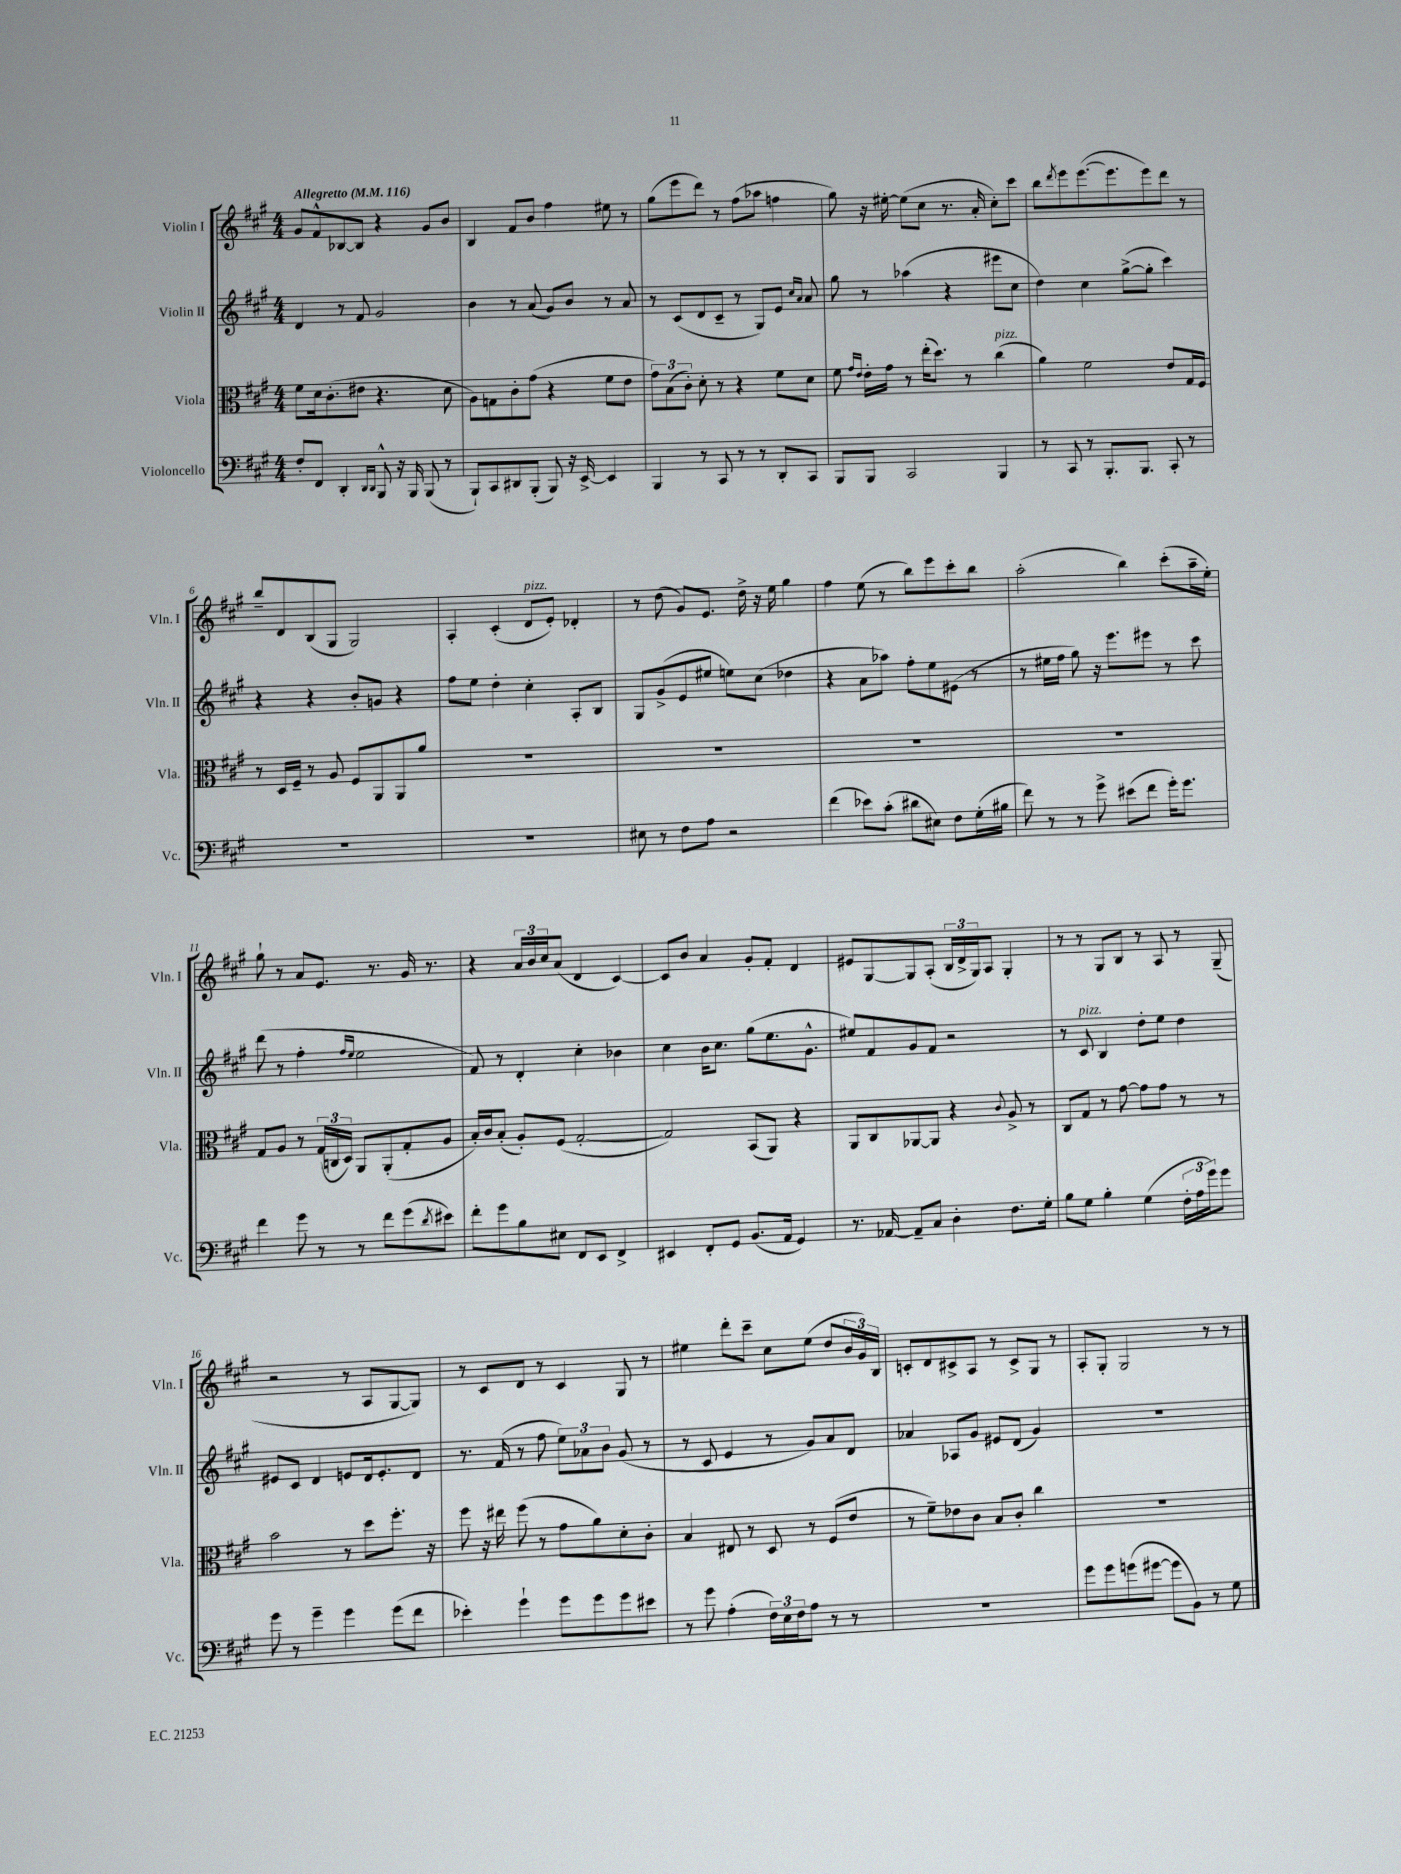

**kern	**kern	**kern	**kern
*staff4	*staff3	*staff2	*staff1
*clefF4	*clefC3	*clefG2	*clefG2
*k[f#c#g#]	*k[f#c#g#]	*k[f#c#g#]	*k[f#c#g#]
*M4/4	*M4/4	*M4/4	*M4/4
*MM116	*MM116	*MM116	*MM116
8F#'	8f#	4d	8g#
8FF#	16d	.	8f#^^
.	(8.c#'	.	.
4DD'	.	8r	[8B-
.	8e#	8f#	8B-]
16qqDD	.	.	.
16qqDD	.	.	.
8BBB^^	4.r	2g#	4r
16r	.	.	.
16BBB	.	.	.
(8BBB	.	.	8g#
8r	8d	.	8b
=	=	=	=
8BBB`)	8A)	4b	4B
8CC#	8G	.	.
8DD#	8c#'	8r	8f#
(8BBB'	(8g#	(8a	8b
8BBB)	4r	8g#)	4ff#
16r	.	8b	.
[16EE^	.	.	.
4EE]	8f#	8r	8ee#
.	8e	8a	8r
=	=	=	=
4BBB	12g#)	8r	(8gg#
.	(12B	.	.
.	.	(8c#	8eee
.	12c#')	.	.
8r	8d'	8d	8ddd)
8CC#	8r	8c#~	8r
8r	4r	8r	(8ff#
8r	.	8G#)	8aa-
8DD'	8f#	8e	4ff
.	.	16qqcc#	.
.	.	16qqa	.
8CC#	8d	8a	.
=	=	=	=
8BBB	8f#	8gg#	8gg#)
.	16qqg#	.	.
.	16qqe	.	.
8BBB	16e'	8r	16r
.	16g#	.	[16ee#'
2CC#	8r	(4aa-	(8ee#]
.	(16ee'	.	8cc#
.	8.dd)	.	.
.	.	4r	8.r
.	8r	.	.
.	.	.	16a'
4BBB	(4cc#	8eee#	8cc#')
.	.	8cc#	8ccc#
=	=	=	=
8r	4a)	4dd)	8bb
.	.	.	8qddd
8CC#	.	.	8eee
8r	2f#	4cc#	([8.eee
8.BBB'	.	.	.
.	.	.	8.eee]
.	.	([8gg#^	.
8.BBB	.	.	.
.	.	8gg#']	8eee)
8CC#'	8e	4ccc#)	8ddd
8r	16G#	.	8r
.	16F#	.	.
=	=	=	=
1r	8r	4r	8bb~
.	16D	.	8d
.	16F#~	.	.
.	8r	4r	(8B
.	8A	.	8G#
.	8F#	8b'	2G#)
.	8AA	8g	.
.	8AA	4r	.
.	8a	.	.
=	=	=	=
1r	1r	8ff#	4A'
.	.	8ee	.
.	.	4dd'	(4c#'
.	.	4cc#'	8d
.	.	.	8e')
.	.	8A'	4d-'
.	.	8B	.
=	=	=	=
8E#	1r	8G#	8r
8r	.	(8g#^	(8dd
8F#	.	8e	8g#)
8A	.	8ee#	8.e
2r	.	8ee)	.
.	.	.	16dd^
.	.	(8cc#	16r
.	.	.	16ee
.	.	4dd-	4gg#
=	=	=	=
(4f#	1r	4r	4ff#
8e-)	.	8a	(8ee
(8c#'	.	8aa-)	8r
8d#	.	8ff#'	8bb)
8E#)	.	8ee	8eee
8F#	.	(8e#	8ccc#'
(16G#'	.	8r	8bb
16B#	.	.	.
=	=	=	=
8f#)	1r	8r	(2aa'
8r	.	16ee#	.
.	.	16ff#	.
8r	.	8gg#)	.
8g#^	.	16r	.
.	.	8.eee	.
(8e#	.	.	4bb)
8f#	.	8eee#	.
16g#')	.	8r	(8ccc#'
8.g#	.	.	.
.	.	8ccc#	16aa~
.	.	.	16ee')
=	=	=	=
4f#	8G#	(8ddd	8gg#`
.	8A	8r	8r
8g#	8r	4ff#'	8a
8r	(24G#	.	8.e
.	24C	.	.
.	24D)	.	.
.	.	16qqff#	.
.	.	16qqee	.
8r	8AA	2ee	.
.	.	.	8.r
8f#	(8AA'	.	.
(8g#	8G#'	.	16g#
.	.	.	8.r
8qd	.	.	.
8e#)	8A	.	.
=	=	=	=
8f#'	16B')	8f#)	4r
.	16c#	.	.
8g#	(8B'	8r	.
8B	8A')	4d'	24a
.	.	.	24b
.	.	.	24cc#
8E#	(8F#	.	(8a
8FF#	[2G#'	4cc#'	4d
8EE	.	.	.
4FF#^	.	4b-	[4c#)
=	=	=	=
4EE#	2G#])	4cc#	8c#]
.	.	.	8b
8FF#'	.	16b	4a
.	.	8.cc#	.
8GG#	.	.	.
(8.BB	(8BB	(8gg#	8g#'
.	8AA)	8.ee	8f#'
16AA	.	.	.
4GG#)	4r	.	4d
.	.	8.g#^^	.
=	=	=	=
8.r	8AA	8ee#)	8e#
.	8C#	8f#	[8G#
[16AA-	.	.	.
8AA-~]	[8AA-	8g#	8G#]
8C#	8AA-]	8f#	(8A'
4D'	4r	2r	24B
.	.	.	24d^
.	.	.	24G#)
.	.	.	8A
.	8qqc#	.	.
8.F#	8A^	.	4G#'
.	8r	.	.
16G#'	.	.	.
=	=	=	=
8B	8C#	8r	8r
8G#	8G#	8c#	8r
4B'	8r	4B	8G#
.	[8g#	.	8B
(4G#	8g#]	8dd'	8r
.	8g#	8ee	8A
24F#'	8r	4dd	8r
24A	.	.	.
24g#)	.	.	.
8g#	8r	.	(8G#~
=	=	=	=
8g#	2b	8e#	2r
8r	.	8c#	.
4g#~	.	4d	.
4g#	8r	8e	8r
.	8dd	16d	8A
.	.	8.e'	.
(8g#	8.ff#'	.	[8G#
8f#	.	8d	8G#])
.	16r	.	.
=	=	=	=
4e-')	8ff#	8.r	8r
.	16r	.	8c#
.	16ee#	(16f#	.
4g#`	(8ff#	8r	8d
.	8r	8ff#	8r
8g#	8g#	12ee)	4c#
.	.	12a-	.
8g#	8a)	.	.
.	.	12b	.
8g#	8d'	(8g#	8G#
8e#	8c#'	8r	8r
=	=	=	=
8r	4B	8r	4ee#
8g#	.	8c#	.
(4A'	8E#	4e	8ddd'
.	8r	.	8ccc#~
24F#)	8D	8r	8cc#
24E	.	.	.
24F#	.	.	.
8A	8r	8g#)	(8ee#
8r	(8F#	8a	8dd
8r	8e	8d	24b
.	.	.	24g#)
.	.	.	24B
=	=	=	=
1r	8r	4a-	8c'
.	8f#~)	.	8d
.	8e-	8A-	8c#^
.	8c#	8g#	8A
.	8B	8e#	8r
.	8c#'	(8d	8c#^
.	4cc#	4g#)	8G#
.	.	.	8r
=	=	=	=
8g#	1r	1r	8A'
8g#	.	.	8G#'
(8g	.	.	2G#
[8g#	.	.	.
8g#]	.	.	.
8BB)	.	.	.
8r	.	.	8r
8G#	.	.	8r
==	==	==	==
*-	*-	*-	*-
